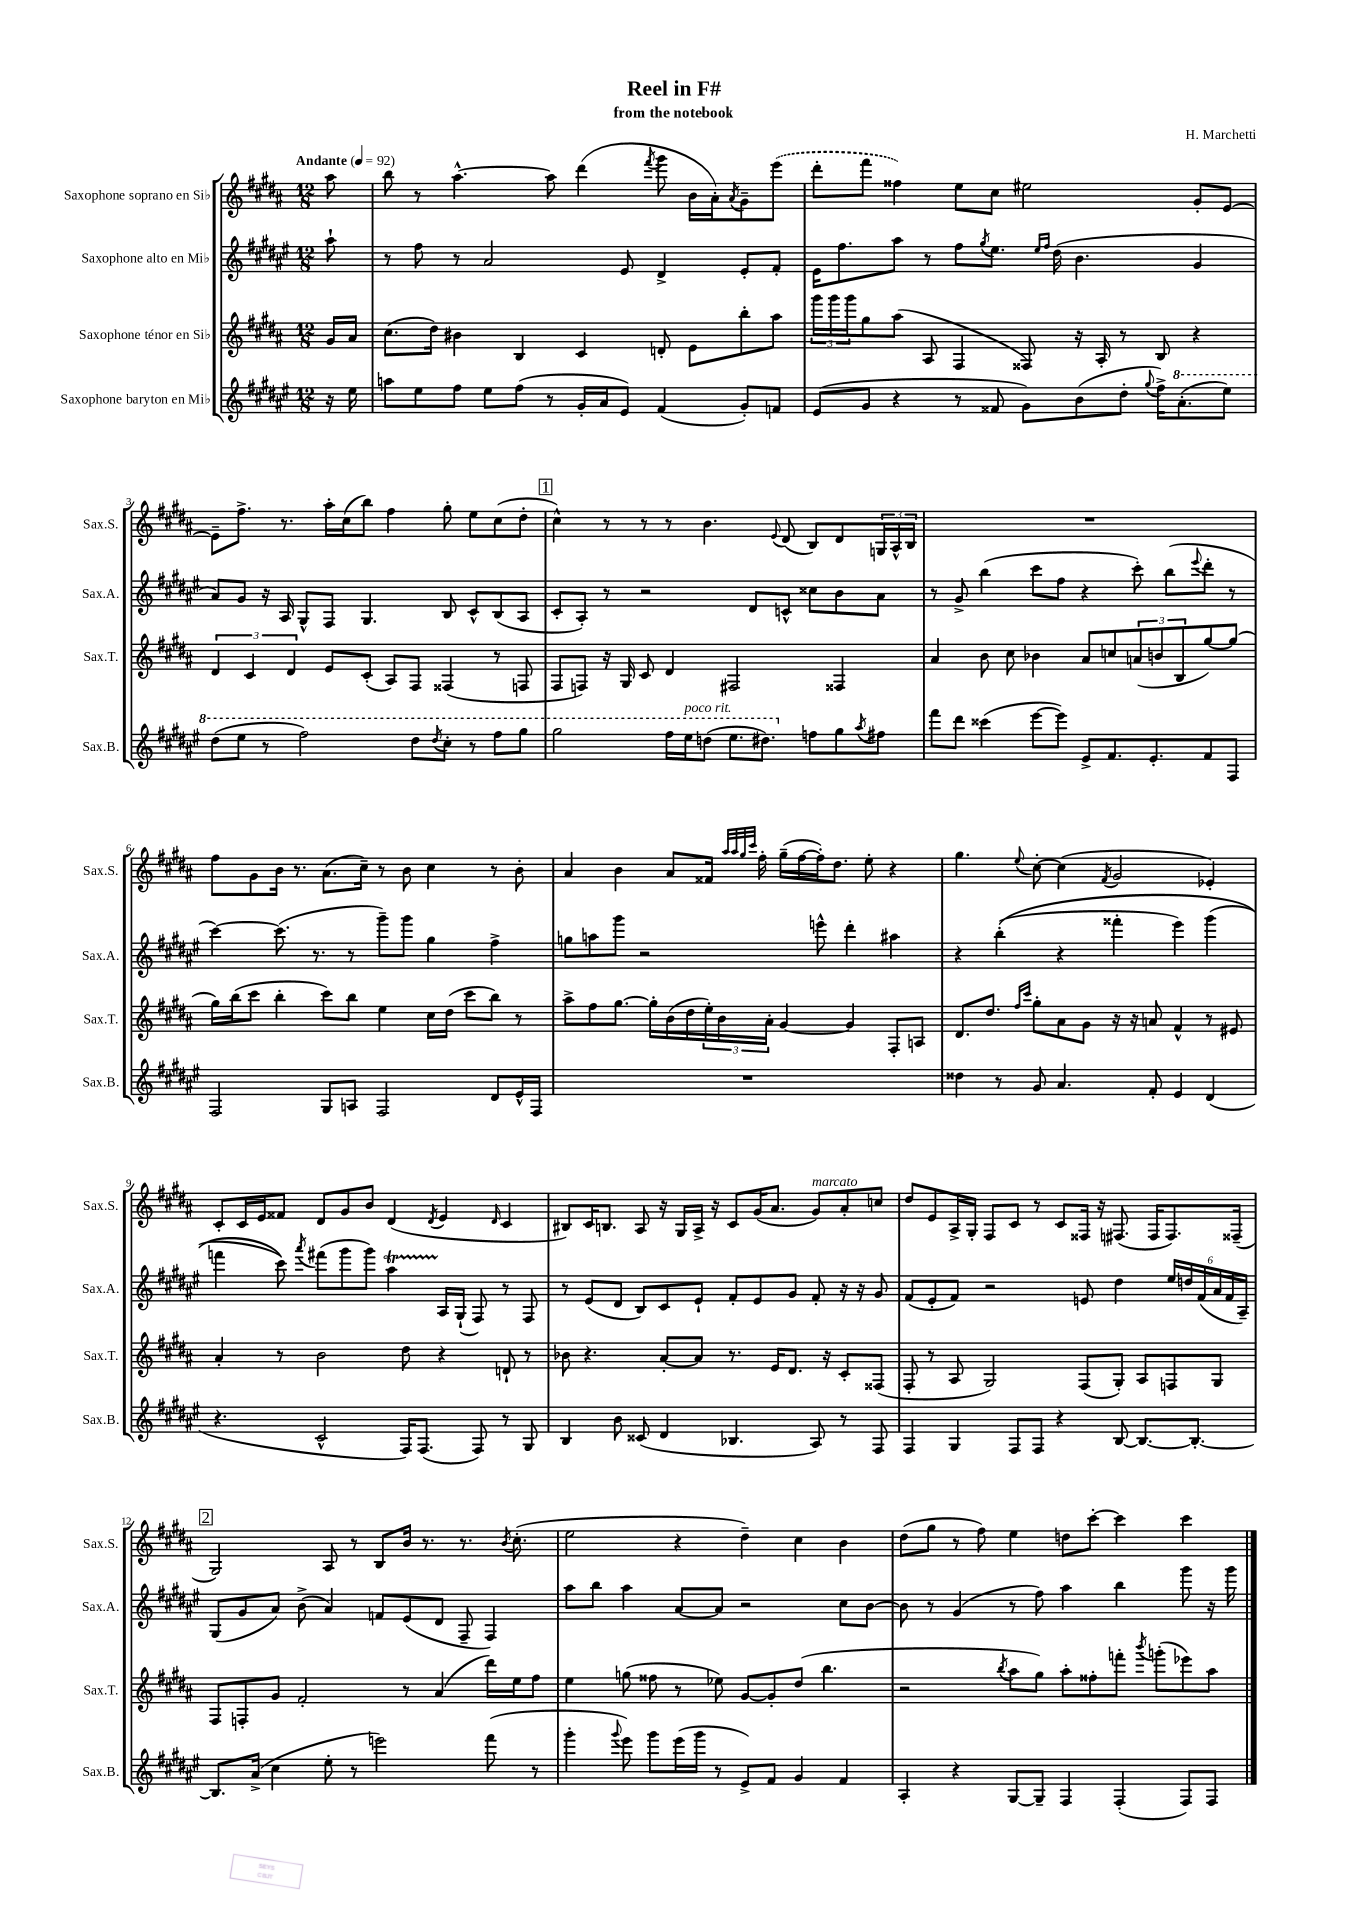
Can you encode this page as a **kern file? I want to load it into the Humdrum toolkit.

**kern	**kern	**kern	**kern
*staff4	*staff3	*staff2	*staff1
*clefG2	*clefG2	*clefG2	*clefG2
*k[f#c#g#d#a#e#]	*k[f#c#g#d#a#]	*k[f#c#g#d#a#e#]	*k[f#c#g#d#a#]
*M12/8	*M12/8	*M12/8	*M12/8
*MM92	*MM92	*MM92	*MM92
16r	16g#	8aa#`	8aa#
16ee#	16a#	.	.
=	=	=	=
8aa	(8.cc#	8r	8bb
8ee#	.	8ff#	8r
.	16dd#)	.	.
8ff#	4b#	8r	[4.aa#^^
8ee#	.	2a#	.
(8ff#	4B	.	.
8r	.	.	8aa#]
16g#'	4c#	.	(4ddd#
16a#	.	.	.
8e#)	.	8e#	.
.	.	.	8qfff#
(4f#	8d'	4d#^	8ggg#
.	8e	.	16b
.	.	.	16a#')
.	.	.	8qa#
8g#')	8bb'	8e#'	8g#~
8f	8aa#	8f#'	(8eee
=	=	=	=
(8e#	24ggg#	16e#	8ddd#'
.	24ggg#	.	.
.	.	8.ff#	.
.	24ggg#	.	.
8g#	8gg#	.	8fff#
4r	(8aa#	8aa#	4ff##)
.	8A#	8r	.
8r	4F#	8ff#	8ee
.	.	8qgg#	.
8f##	.	8.ee#	8cc#
8g#)	8F##)	.	2ee#
.	.	16qqee#	.
.	.	16qqff#	.
.	.	(16dd#	.
(8b	16r	4.b	.
.	16A#'	.	.
8dd#'	8r	.	.
8qqgg#	.	.	.
16ff#^)	8B	.	.
(8.aa#'	.	.	.
.	4r	4g#	8g#'
8eee#)	.	.	[8e
=	=	=	=
(8ddd#	6d#	8a#)	8e~]
8eee#	.	8g#	8.ff#^
.	6c#	.	.
8r	.	16r	.
.	.	16A#	8.r
.	6d#	.	.
2fff#)	.	8G#^^	.
.	8e	8F#	16aa#'
.	.	.	(16cc#
.	(8c#'	4.G#	8bb)
.	8A#)	.	4ff#
8ddd#	8F#	.	.
8qddd#	.	.	.
8ccc#'	(4F##	8B	8gg#'
8r	.	8c#^^	8ee
8fff#	8r	(8B	(8cc#
8ggg#	8F	8A#	8dd#'
=	=	=	=
2ggg#	8F#	8c#'	4cc#^^)
.	8F)	8A#')	.
.	16r	8r	8r
.	16G#	.	.
.	8c#	2r	8r
16fff#	4d#	.	8r
16eee#	.	.	.
(8ddd	.	.	4.b
8.eee#	2F#	.	.
.	.	8d#	.
8.ddd#)	.	.	.
.	.	.	8qqe
.	.	8c^^	(8d#
8ff	.	8cc##	8B)
8gg#	4F##	8b	8d#
8qaa#	.	.	.
8ff#	.	8a#	24G
.	.	.	24A#^^
.	.	.	24B
=	=	=	=
8fff#	4a#	8r	1.r
8ddd#	.	8g#^	.
(4ccc##	8b	(4bb	.
.	8cc#	.	.
[8eee#	4b-	8ccc#	.
8eee#])	.	8ff#	.
8e#^	8a#	4r	.
8.f#	8cc	.	.
.	(12a	8ccc#')	.
8.e#'	.	.	.
.	12b	.	.
.	.	(8bb	.
.	12B	.	.
.	.	8qqeee#	.
8f#	[8gg#)	8ddd#'	.
8F#	(8gg#]	8r	.
=	=	=	=
2F#	16gg#)	[4ccc#)	8ff#
.	(16bb	.	.
.	8ccc#	.	8g#
.	4bb'	(8.ccc#]	16b
.	.	.	8.r
.	.	8.r	.
8G#	8ccc#)	.	(8.a#
8A	8bb	8r	.
.	.	.	16cc#~)
2F#	4ee	8ggg#~)	8r
.	.	8ggg#	8b
.	16cc#	4gg#	4cc#
.	(16dd#	.	.
.	8ccc#	.	.
8d#	8bb)	4ff#^	8r
16e#^^	8r	.	8b'
16F#	.	.	.
=	=	=	=
1.r	8aa#^	8gg	4a#
.	8ff#	8aa	.
.	[8.gg#	8ggg#	4b
.	.	2r	.
.	16gg#']	.	.
.	(16b	.	8a#
.	16dd#	.	.
.	24ee')	.	16f##
.	24b	.	.
.	.	.	32qqaa#
.	.	.	32qqaa#
.	.	.	32qqgg#
.	.	.	32qqccc#
.	.	.	16ff#'
.	24a#'	.	.
.	[4g#	.	(16gg#~
.	.	.	[16ff#
.	.	8eee^^	16ff#'])
.	.	.	8.dd#
.	4g#]	4ddd#'	.
.	.	.	8ee'
.	8F#'	4aa#	4r
.	8A	.	.
=	=	=	=
4dd##	8.d#	4r	4.gg#
.	8.dd#	.	.
8r	.	&((4bb'	.
.	16qqff#	.	.
.	16qqccc#	.	8qqee
8g#	8gg#'	.	[8cc#'
4.a#	8a#	4r	(4cc#]
.	8g#	.	.
.	.	.	8qf#
.	16r	4fff##'	2g#
.	16r	.	.
8f#'	8a	.	.
4e#	4f#^^	4eee#)	.
(4d#	8r	(4ggg#	4e-')
.	8e#	.	.
=	=	=	=
4.r	4a#'	4fff	8c#'
.	.	.	16c#
.	.	.	16e
.	8r	8ccc#)&)	8f##
.	.	8qaaa#	.
2c#^^	2b	(8fff#	8d#
.	.	8ggg#	8g#
.	.	8ggg#)	8b
.	.	4aa#	(4d#
16F#)	8dd#	.	.
(8.F#	.	.	.
.	.	.	8qd#
.	4r	16A#	4e
.	.	(16G#`	.
8F#)	.	8F#)	.
.	.	.	16qqd#
8r	8d`	8r	4c#
8G#	8r	8F#	.
=	=	=	=
4B	8b-	8r	8B#)
.	4.r	(8e#	16c#
.	.	.	8.B
8b	.	8d#	.
(8c##	.	8B)	8A#
4d#	[8a#'	8c#	16r
.	.	.	16G#
.	8a#]	8e#`	16A#^
.	.	.	16r
4.B-	8.r	8f#'	8c#
.	.	8e#	(16g#
.	16e	.	8.a#
.	8.d#	8g#	.
8A#)	.	8f#'	8g#)
.	16r	.	.
8r	8c#'	16r	8a#'
.	.	16r	.
8F#	(8F##	8g#	8cc
=	=	=	=
4F#	8F#'	(8f#	8dd#
.	8r	8e#'	8e
4G#	8A#	8f#)	16A#^
.	.	.	16G#'
.	2G#)	2r	8F#
8F#	.	.	8c#
8F#	.	.	8r
4r	.	.	8c#
.	(8F#	8e	16F##
.	.	.	16r
[8B	8G#')	4dd#	(8.F#
8.B_	8A#	.	.
.	.	.	16F#
.	8F	24ee#	8.F#)
.	.	24dd	.
8.B'_	.	.	.
.	.	(24f#	.
.	8G#	24a#	.
.	.	24f#	.
.	.	.	(16F##~
.	.	24A#~)	.
=	=	=	=
8.B]	8F#	(8G#	2G#)
.	8F'	8g#	.
(16a#^	.	.	.
4cc#	8g#	8a#)	.
.	2f#'	(8b^	.
8ee#'	.	4a#)	8A#
8r	.	.	8r
2eee)	.	8f	8B
.	8r	(8e#	16b
.	.	.	8.r
.	(4a#	8d#	.
.	.	8F#~	8.r
(8fff#	16ddd#)	4F#)	.
.	.	.	8qb
.	16ee	.	(8.cc#'
8r	8ff#	.	.
=	=	=	=
4ggg#'	4ee	8aa#	2ee
.	.	8bb	.
8qqggg#	.	.	.
8eee#)	(8gg	4aa#	.
8ggg#	8ff##	.	.
(16eee#	8r	[8a#	4r
16ggg#	.	.	.
8r	8ee-)	8a#]	.
8e#^)	[8g#	2r	4dd#~)
8f#	8g#']	.	.
4g#	(8dd#	.	4cc#
.	4.bb	.	.
4f#	.	8cc#	4b
.	.	[8b	.
=	=	=	=
4A#'	2r	8b]	(8dd#
.	.	8r	8gg#
4r	.	(4g#	8r
.	.	.	8ff#)
.	8qbb	.	.
[8G#	8aa#	8r	4ee
8G#~]	8gg#)	8ff#)	.
4F#	8aa#'	4aa#	8dd
.	8ff##'	.	[8ccc#'
(4F#'	8fff'	4bb	4ccc#]
.	8qbbb	.	.
.	(8ggg'	.	.
8F#)	8eee-)	8ggg#	4ccc#
8F#	8aa#	16r	.
.	.	16ggg#	.
==	==	==	==
*-	*-	*-	*-
